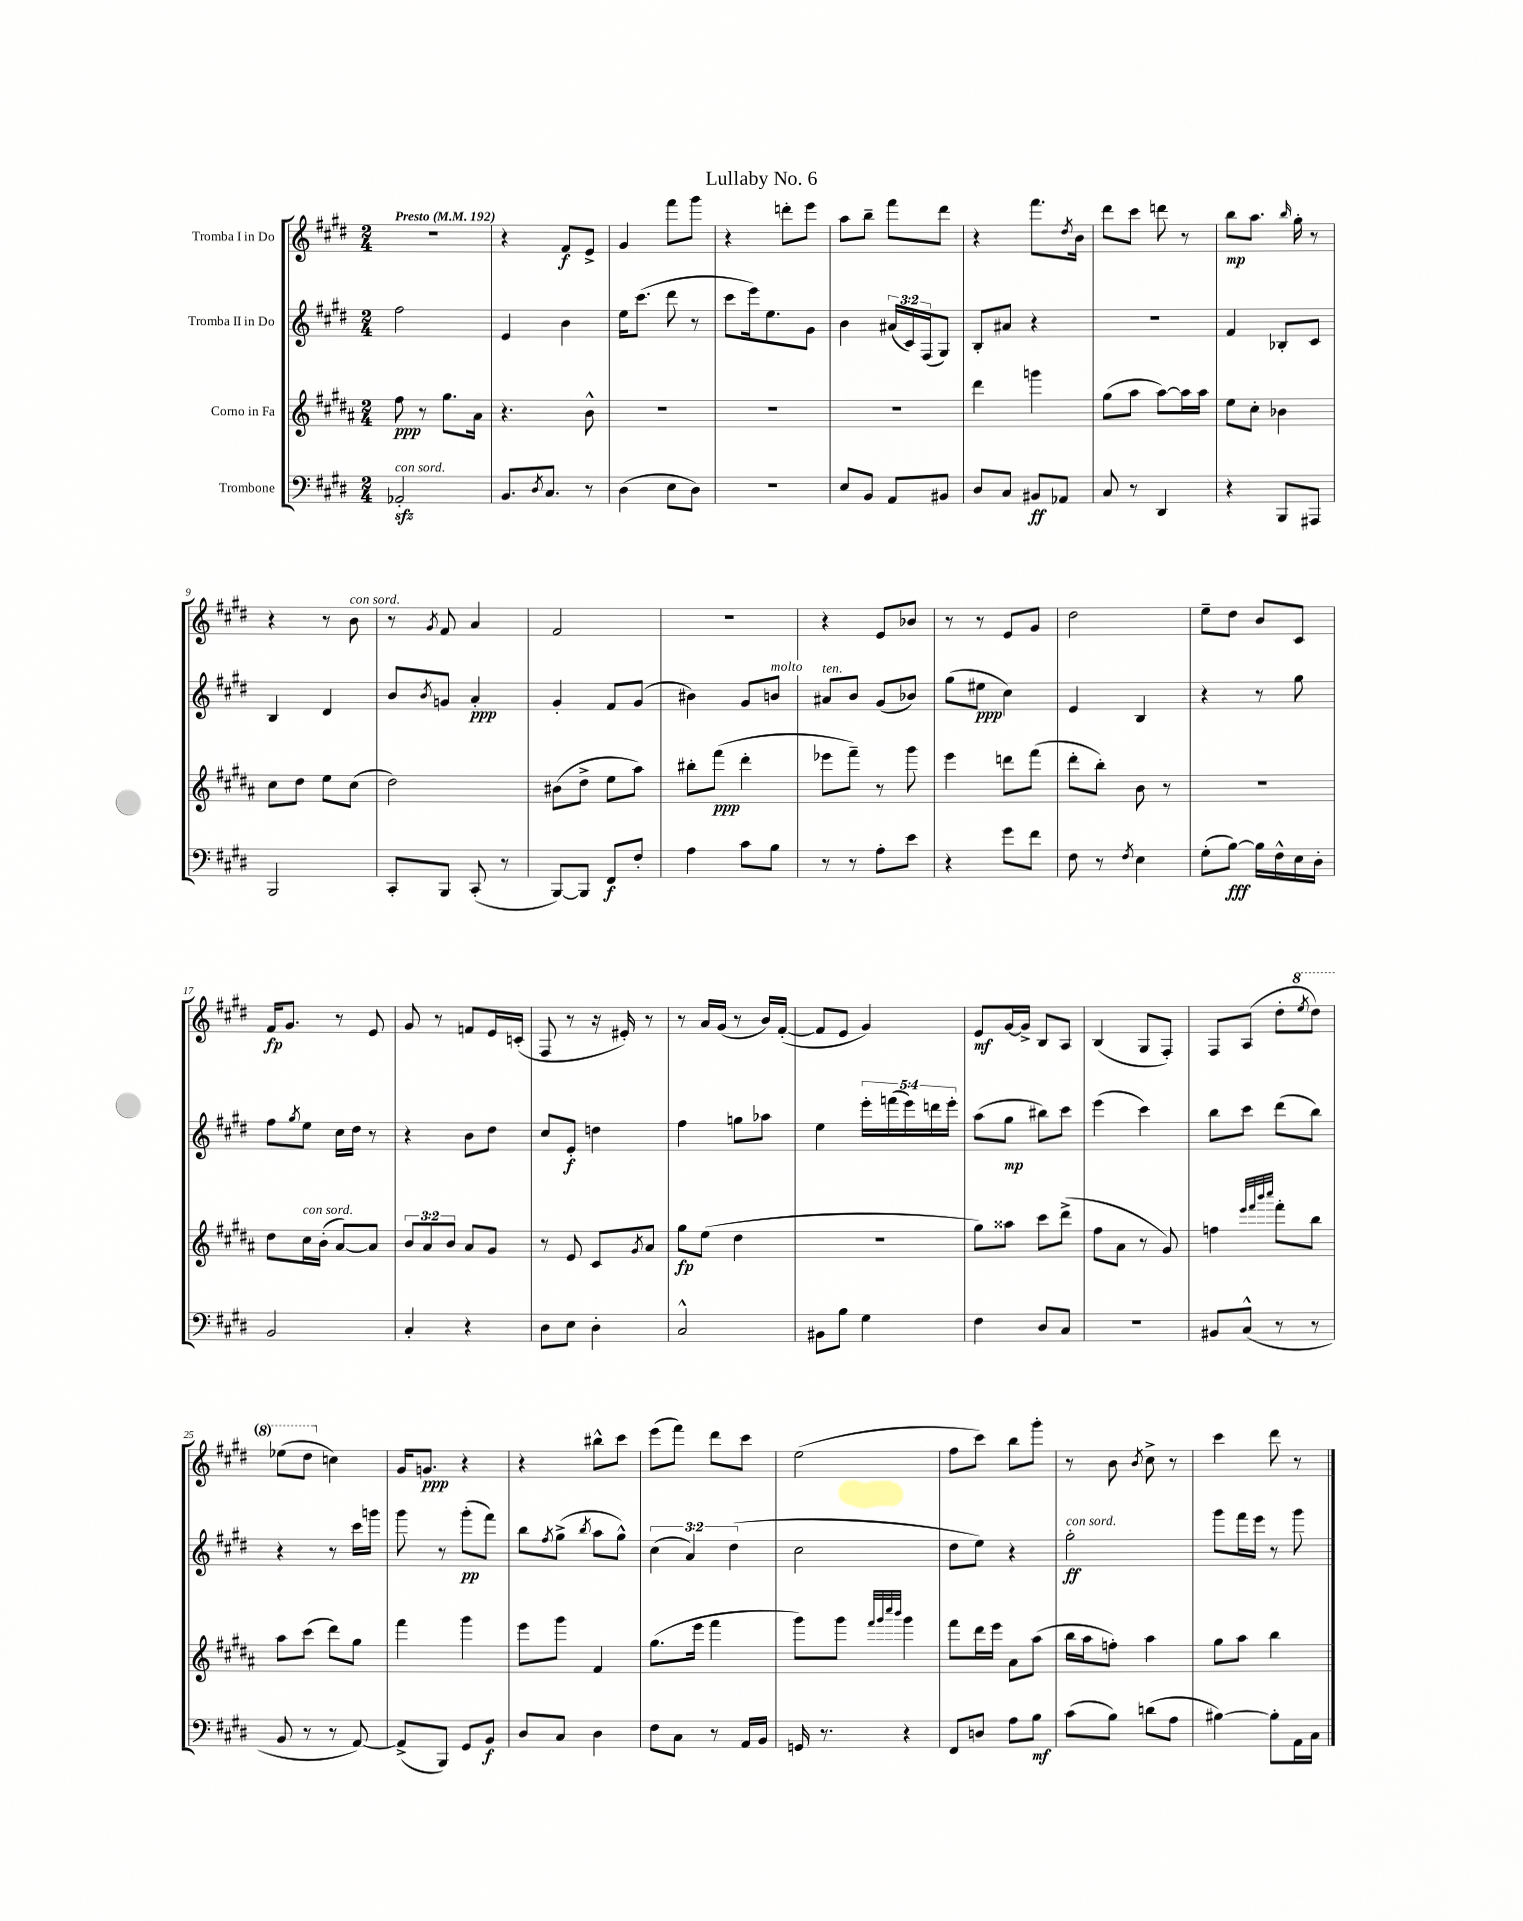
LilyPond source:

\header { title = "Lullaby No. 6" }
<<
\new StaffGroup <<
\new Staff = "s0" \with { instrumentName = "Tromba I in Do" } {
    \clef treble \key e \major \numericTimeSignature \time 2/4 \tempo "Presto" 4 = 192
    R2 |
    r4 fis'8\f e'8-> |
    gis'4 fis'''8 gis'''8 |
    r4 d'''8-. e'''8 |
    a''8 b''8-- fis'''8 dis'''8 |
    r4 fis'''8. \acciaccatura { dis''8 } b'16 |
    dis'''8 cis'''8 d'''8 r8 |
    b''8\mp a''8. \grace { b''16 } gis''16-. r8 |
    r4 r8 b'8^\markup { \italic "con sord." } |
    r8 \acciaccatura { gis'8 } fis'8 a'4 |
    fis'2 |
    R2 |
    r4 e'8 bes'8 |
    r8 r8 e'8 gis'8 |
    dis''2 |
    e''8-- dis''8 b'8 cis'8 |
    fis'16\fp gis'8. r8 e'8 |
    gis'8 r8 f'8 e'16 c'16-.( |
    fis8 r8 r16 eis'16-.) r8 |
    r8 a'16 gis'16( r8 b'16) fis'16~-.( |
    fis'8 e'8 gis'4) |
    e'8\mf gis'16~ gis'16-> b8 a8 |
    b4( gis8 fis8-.) |
    fis8 a8( dis''8-. \ottava #1 \acciaccatura { e'''8 } dis'''8) |
    ees'''8( dis'''8 \ottava #0 c''4) |
    gis'16 g'8.\ppp r4 |
    r4 bis''8-^ cis'''8 |
    e'''8( fis'''8) dis'''8 cis'''8 |
    e''2( |
    fis''8 cis'''8) b''8 gis'''8-. |
    r8 b'8 \acciaccatura { b'8 } cis''8-> r8 |
    cis'''4 dis'''8 r8 \bar "|." |
}
\new Staff = "s1" \with { instrumentName = "Tromba II in Do" } {
    \clef treble \key e \major \numericTimeSignature \time 2/4 \override Staff.TupletNumber.text = #tuplet-number::calc-fraction-text
    fis''2 |
    e'4 b'4 |
    e''16 cis'''8.( dis'''8 r8 |
    cis'''8 e'''16) e''8. gis'8 |
    b'4 \tuplet 3/2 { ais'16( cis'16) fis16( } gis8) |
    b8-. ais'8 r4 |
    R2 |
    fis'4 bes8-. cis'8 |
    b4 dis'4 |
    b'8 \acciaccatura { b'8 } g'8 a'4-.\ppp |
    gis'4-. fis'8 gis'8( |
    bis'4) gis'8 b'8^\markup { \italic "molto" } |
    ais'8^\markup { \italic "ten." } b'8 gis'8( bes'8) |
    gis''8( eis''8\ppp cis''4) |
    e'4 b4 |
    r4 r8 gis''8 |
    fis''8 \acciaccatura { gis''8 } e''8 cis''16 dis''16 r8 |
    r4 b'8 dis''8 |
    cis''8 e'8-.\f d''4 |
    fis''4 g''8 aes''8 |
    e''4 \tuplet 5/4 { e'''16-. f'''16( e'''16) d'''16 e'''16-. } |
    a''8( gis''8\mp bis''8) cis'''8 |
    e'''4( cis'''4) |
    b''8 cis'''8 dis'''8( b''8) |
    r4 r8 cis'''16 g'''16 |
    gis'''8 r8 gis'''8-.\pp( fis'''8) |
    b''8 \acciaccatura { fis''8 } gis''8->( \acciaccatura { b''8 } a''8 gis''8-^) |
    \tuplet 3/2 { cis''4( a'4) dis''4( } |
    cis''2 |
    dis''8 e''8) r4 |
    gis''2-.\ff^\markup { \italic "con sord." } |
    gis'''8 fis'''16 e'''16 r8 gis'''8 \bar "|." |
}
\new Staff = "s2" \with { instrumentName = "Corno in Fa" } {
    \clef treble \key b \major \numericTimeSignature \time 2/4 \override Staff.TupletNumber.text = #tuplet-number::calc-fraction-text
    fis''8\ppp r8 gis''8. ais'16 |
    r4. b'8-^ |
    R2 |
    R2 |
    R2 |
    dis'''4 g'''4 |
    gis''8( ais''8 ais''8~) ais''16 ais''16 |
    e''8 cis''8-. bes'4 |
    cis''8 dis''8 e''8 cis''8( |
    dis''2) |
    bis'8( dis''8-> e''8 ais''8) |
    bis''8-. fis'''8\ppp( dis'''4-. |
    ees'''8 fis'''8--) r8 gis'''8 |
    e'''4 d'''8 fis'''8( |
    dis'''8-. b''8-.) b'8 r8 |
    R2 |
    dis''8 cis''16^\markup { \italic "con sord." } b'16-.( ais'8~) ais'8 |
    \tuplet 3/2 { b'8 ais'8 b'8 } ais'8 gis'8 |
    r8 e'8 cis'8 \acciaccatura { gis'8 } ais'8 |
    gis''8\fp e''8( dis''4 |
    r2 |
    gis''8) aisis''8 cis'''8 dis'''8->( |
    fis''8 ais'8 r8 gis'8) |
    f''4 \grace { e'''32 fis'''32 b'''32 cis''''32 } fis'''8-. b''8 |
    ais''8 cis'''8( dis'''8) gis''8 |
    fis'''4 gis'''4 |
    e'''8 gis'''8 fis'4 |
    gis''8.( e'''16 fis'''4 |
    gis'''8) gis'''8 \grace { fis'''32 gis'''32 cis''''32 b'''32 } gis'''4 |
    fis'''8 dis'''16 e'''16 ais'8 ais''8( |
    b''16 ais''16 f''8-.) ais''4 |
    gis''8 ais''8 b''4 \bar "|." |
}
\new Staff = "s3" \with { instrumentName = "Trombone" } {
    \clef bass \key e \major \numericTimeSignature \time 2/4
    aes,2-.\sfz^\markup { \italic "con sord." } |
    b,8. \acciaccatura { dis8 } cis8. r8 |
    dis4( e8 dis8) |
    R2 |
    e8 b,8 a,8 bis,8 |
    dis8 cis8 bis,8\ff aes,8 |
    cis8 r8 dis,4 |
    r4 b,,8 ais,,8 |
    b,,2 |
    cis,8-. b,,8 cis,8-.( r8 |
    b,,8~) b,,8 fis,8\f fis8-. |
    a4 cis'8 b8 |
    r8 r8 a8-. e'8 |
    r4 gis'8 fis'8 |
    fis8 r8 \acciaccatura { fis8 } e4 |
    gis8-.( b8~\fff) b16 fis16-^ e16 dis16-. |
    b,2 |
    cis4-. r4 |
    dis8 e8 dis4-. |
    cis2-^ |
    bis,8 b8 gis4 |
    fis4 dis8 cis8 |
    R2 |
    bis,8 cis8-^( r8 r8 |
    b,8 r8 r8 a,8~) |
    a,8->( b,,8) gis,8 b,8\f |
    dis8 cis8 dis4 |
    fis8 cis8 r8 a,16 b,16 |
    g,16 r8. r4 |
    fis,8 d8 a8 b8\mf |
    cis'8( b8) d'8( a8 |
    bis4~) bis8-. a,16 cis16 \bar "|." |
}
>>
>>
